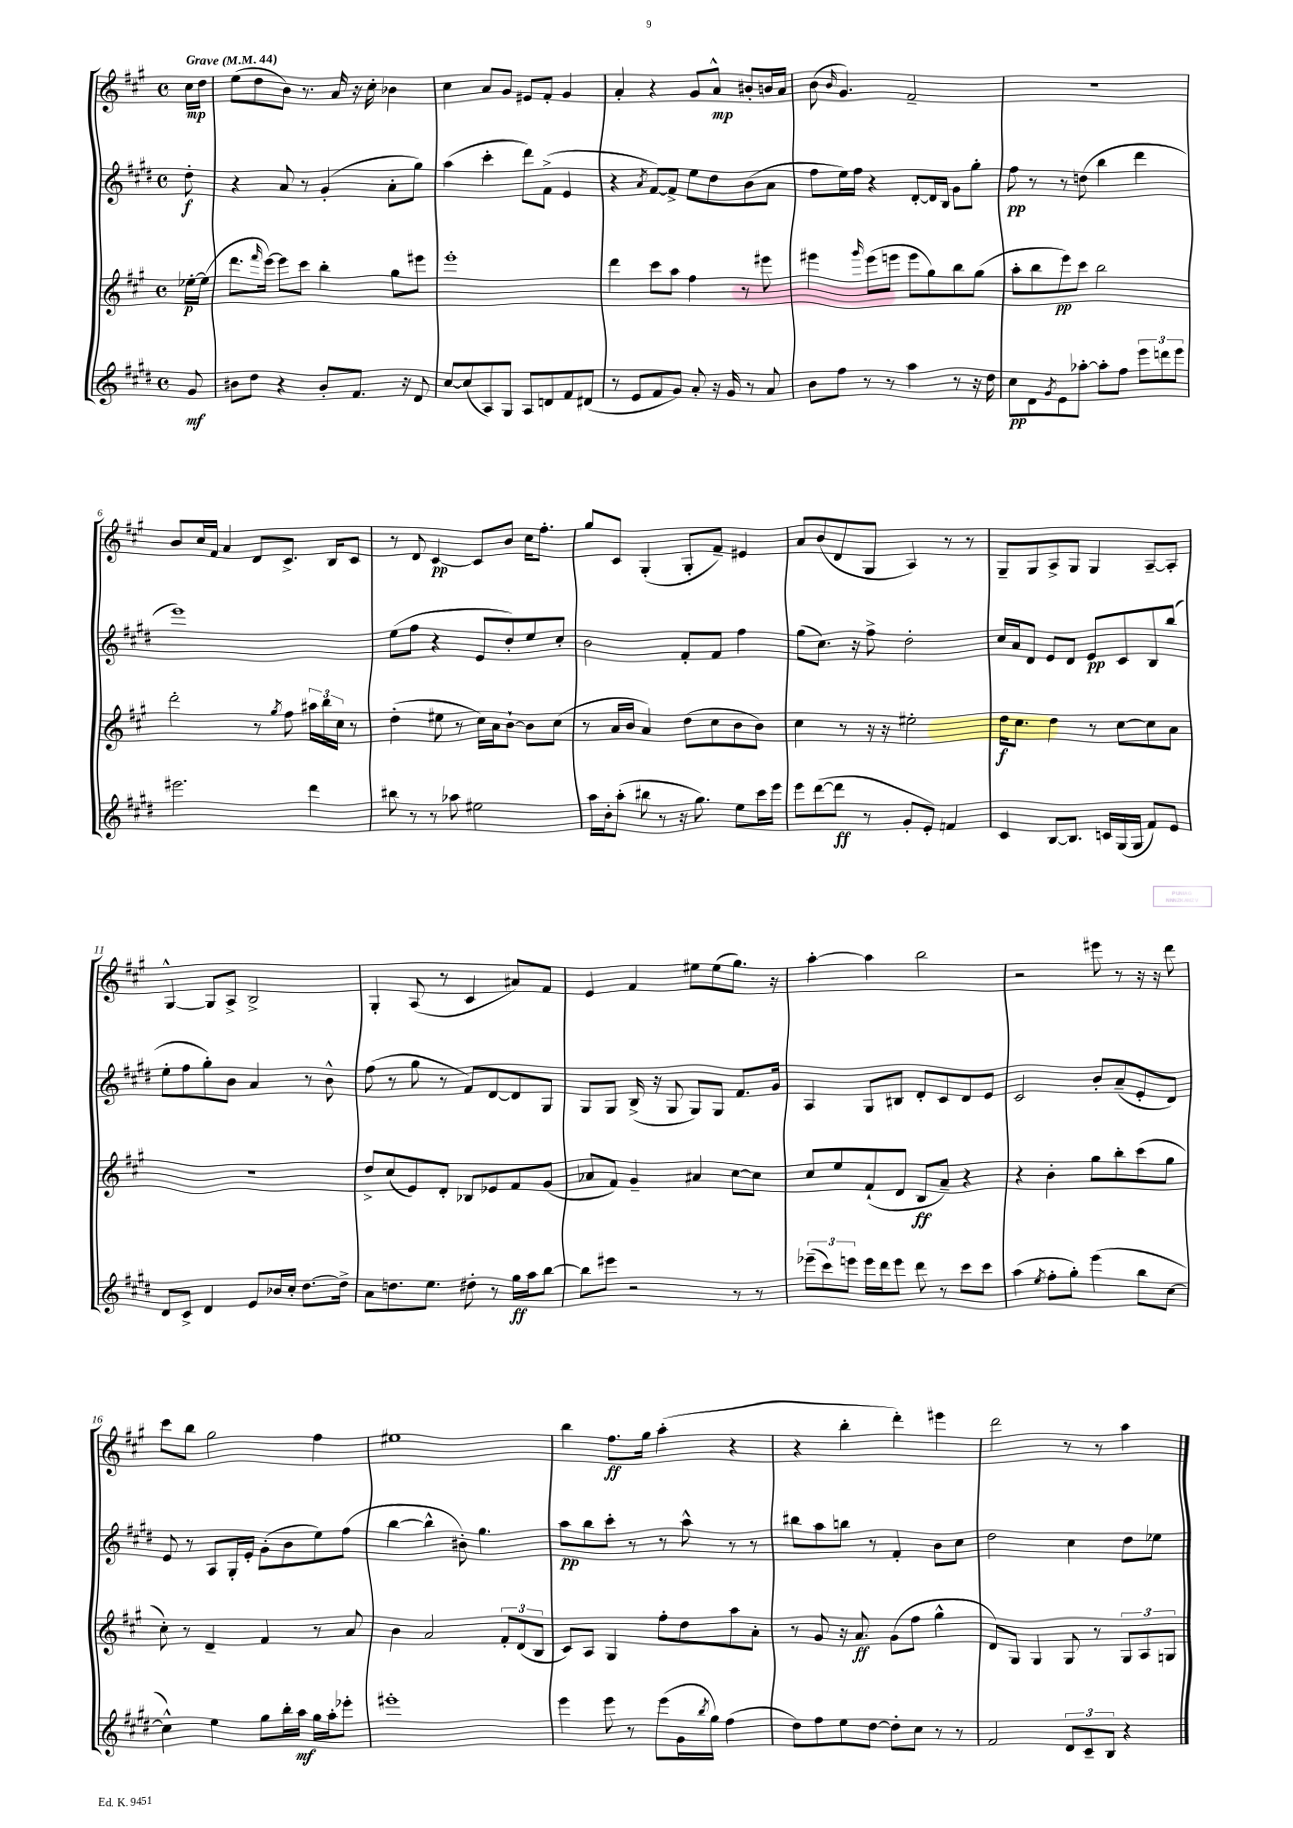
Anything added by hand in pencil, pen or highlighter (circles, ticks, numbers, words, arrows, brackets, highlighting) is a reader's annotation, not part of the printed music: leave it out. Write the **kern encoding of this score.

**kern	**kern	**kern	**kern
*staff4	*staff3	*staff2	*staff1
*clefG2	*clefG2	*clefG2	*clefG2
*k[f#c#g#d#]	*k[f#c#g#]	*k[f#c#g#d#]	*k[f#c#g#]
*M4/4	*M4/4	*M4/4	*M4/4
*met(c)	*met(c)	*met(c)	*met(c)
*MM44	*MM44	*MM44	*MM44
8g#	[16ee-'	8dd#'	16cc#
.	(16ee-]	.	16dd
=	=	=	=
8b#	8.ddd	4r	(8ee
8dd#	.	.	8dd
.	16qqfff#	.	.
.	[16eee)	.	.
4r	8eee]	8a	8b)
.	8ccc#	8r	8.r
8b#'	4bb'	(4g#'	.
.	.	.	16a
8.f#	.	.	16r
.	.	.	16cc#'
.	8gg#	8a'	4b-
16r	.	.	.
8d#	8eee#	8gg#)	.
=	=	=	=
[8cc#	1eee'	(4aa	4cc#
(8cc#]	.	.	.
8A)	.	4ccc#'	8a
8G#	.	.	8g#
8A	.	8ddd#)	8e#
8d	.	(8f#^	8f#'
8f#	.	4e	4g#
(8d#	.	.	.
=	=	=	=
8r	4ddd	4r	4a'
8e	.	.	.
.	.	8qa	.
8f#	8ccc#	[8f#)	4r
8g#)	8aa	8f#^]	.
8a'	4ff#	8ee	8g#
16r	.	8dd#	8a^^
16g#	.	.	.
8r	8r	(8b	8b#'
8a	8eee#	8a	16b
.	.	.	16a
=	=	=	=
8b	4eee#	8ff#	(8b
.	.	.	16qqb
8ff#	.	16ee)	4.g#)
.	.	16ff#	.
.	16qqggg#	.	.
8r	(8eee#	4r	.
8r	8eee	.	.
4aa	8eee	[8d#'	2f#~
.	8gg#)	16d#]	.
.	.	16B	.
8r	8bb	8g#	.
16r	(8gg#	8gg#'	.
16dd#	.	.	.
=	=	=	=
8cc#	8aa'	8ff#	1r
8d#	8bb	8r	.
8qg#	.	.	.
8e	8eee)	8r	.
[8aa-'	8ccc#	(8dd	.
8aa-']	2bb	4bb	.
8ff#	.	.	.
12eee	.	4ddd#	.
12ddd	.	.	.
12eee	.	.	.
=	=	=	=
2.eee#	2ddd'	1eee)	8b
.	.	.	16cc#
.	.	.	16f#
.	.	.	4a
.	8r	.	8d
.	8qgg#	.	.
.	8ff#	.	8.c#^
4ddd#	24aa#	.	.
.	24bb	.	.
.	.	.	16B
.	24cc#	.	.
.	8r	.	8c#
=	=	=	=
8bb#	(4dd'	(8ee	8r
8r	.	8ff#	8d
8r	8ee#	4r	[4c#
8aa-	8r	.	.
2ee#	16cc#)	8e	8c#]
.	16a	.	.
.	[8b`	8dd#')	8b
.	8b]	8ee	16cc#
.	.	.	8.ff#'
.	(8cc#	8cc#'	.
=	=	=	=
16aa	8r	2b	8gg#
16b'	.	.	.
(8aa'	16a	.	8c#
.	16b	.	.
8bb#	4a)	.	(4G#'
8r	.	.	.
16r	(8dd	8f#'	8G#'
8.gg#)	.	.	.
.	8cc#	8f#	8f#~)
8ee	8b	4ff#	4e#
16ccc#	8b)	.	.
16eee	.	.	.
=	=	=	=
8eee	4cc#	(8gg#	8a
([8ddd#	.	8.cc#)	(8b
8ddd#]	8r	.	8d
.	.	16r	.
8r	16r	8ff#^	8G#
.	16r	.	.
8g#'	2ee#'	2dd#'	4A)
8e')	.	.	.
4f	.	.	8r
.	.	.	8r
=	=	=	=
4c#	16dd	16cc#	8G#~
.	8.cc#	16a	.
.	.	8d#	8G#
[8B	4dd	8e	8A^
8.B]	.	8d#	8G#
.	8r	8e	4G#
16c	.	.	.
(16G#	[8cc#	8c#	.
16G#	.	.	.
8f#)	8cc#]	8B	[8A~
8e	8a	(8bb	8A']
=	=	=	=
8d#	1r	8ee'	[4G#^^
8c#^	.	8ff#	.
4d#	.	8gg#')	8G#]
.	.	8b	8A^
8e	.	4a	2B^
16b-	.	.	.
16cc#'	.	.	.
[8.dd#	.	8r	.
.	.	8b^^	.
16dd#^]	.	.	.
=	=	=	=
8a	8dd^	(8ff#	4G#'
8.dd	(8cc#	8r	.
.	8e)	8gg#	(8A
8.ee	.	.	.
.	8d'	8r	8r
8dd#'	8B-	8f#)	4c#
8r	8e-	[8d#	.
16gg#	8f#	8d#]	8a#)
16aa	.	.	.
[8bb	(8g#	8G#	8f#
=	=	=	=
8bb]	8a-	8G#	4e
8eee#	8f#)	8G#	.
2r	4g#~	(16B^	4f#
.	.	16r	.
.	.	8G#	.
.	4a#	8G#)	8ee#
.	.	8G#	(8ee#
8r	[8cc#	8.f#	8.gg#)
8r	8cc#]	.	.
.	.	16g#	16r
=	=	=	=
(12eee-~	8cc#	4A	[4aa'
12ccc#)	.	.	.
.	8ee	.	.
12eee	.	.	.
16eee	(8f#`	8G#	4aa]
16ddd#	.	.	.
8eee	8d	8B#	.
8ddd#	8B	8d#'	2bb
8r	8a~)	8c#	.
8ccc#	4r	8d#	.
8ccc#	.	8e	.
=	=	=	=
(4aa	4r	2c#	2r
8qee	.	.	.
8ff#'	4b'	.	.
8gg#')	.	.	.
(4eee	8gg#	8b'	8eee#
.	8bb'	(8a~	8r
8bb	(8ccc#	8e'	16r
.	.	.	16r
[8cc#	8gg#	8d#)	8ddd
=	=	=	=
4cc#^^])	8cc#')	8e	8ccc#
.	8r	8r	8bb
4ee	4d~	8A	2gg#
.	.	16G#'	.
.	.	16e'	.
8gg#	4f#	(8g#'	.
16bb'	.	8b	.
16aa	.	.	.
16gg#	8r	8ee)	4ff#
16aa'	.	.	.
8eee-'	8a	(8ff#	.
=	=	=	=
1eee#'	4b	[4bb	1ee#
.	2a	4bb^^]	.
.	.	8b#')	.
.	.	4.gg#	.
.	12f#'	.	.
.	(12d	.	.
.	12B	.	.
=	=	=	=
4eee	8c#)	8aa	4bb
.	8A	8bb	.
8eee	4G#	8ccc#'	8.ff#
8r	.	8r	.
.	.	.	16gg#
(8eee	8ff#'	8r	(4aa'
16g#	8dd	8aa^^	.
8qbb	.	.	.
16gg#)	.	.	.
(4ff#	8aa	8r	4r
.	8a'	8r	.
=	=	=	=
8dd#)	8r	8bb#	4r
8ff#	8g#	8aa	.
8ee	16r	8bb	4bb'
.	8.a	.	.
[8dd#	.	8r	.
8dd#']	(8g#	4f#'	4ddd')
8cc#	8ff#	.	.
8r	4gg#^^	8b	4eee#
8r	.	8cc#	.
=	=	=	=
2f#	8d)	2dd#	2ddd
.	8G#	.	.
.	4G#	.	.
12d#	8G#	4cc#	8r
12c#~	.	.	.
.	8r	.	8r
12B	.	.	.
4r	12G#	8dd#	4aa
.	12A	.	.
.	.	8ee-	.
.	12G	.	.
==	==	==	==
*-	*-	*-	*-
